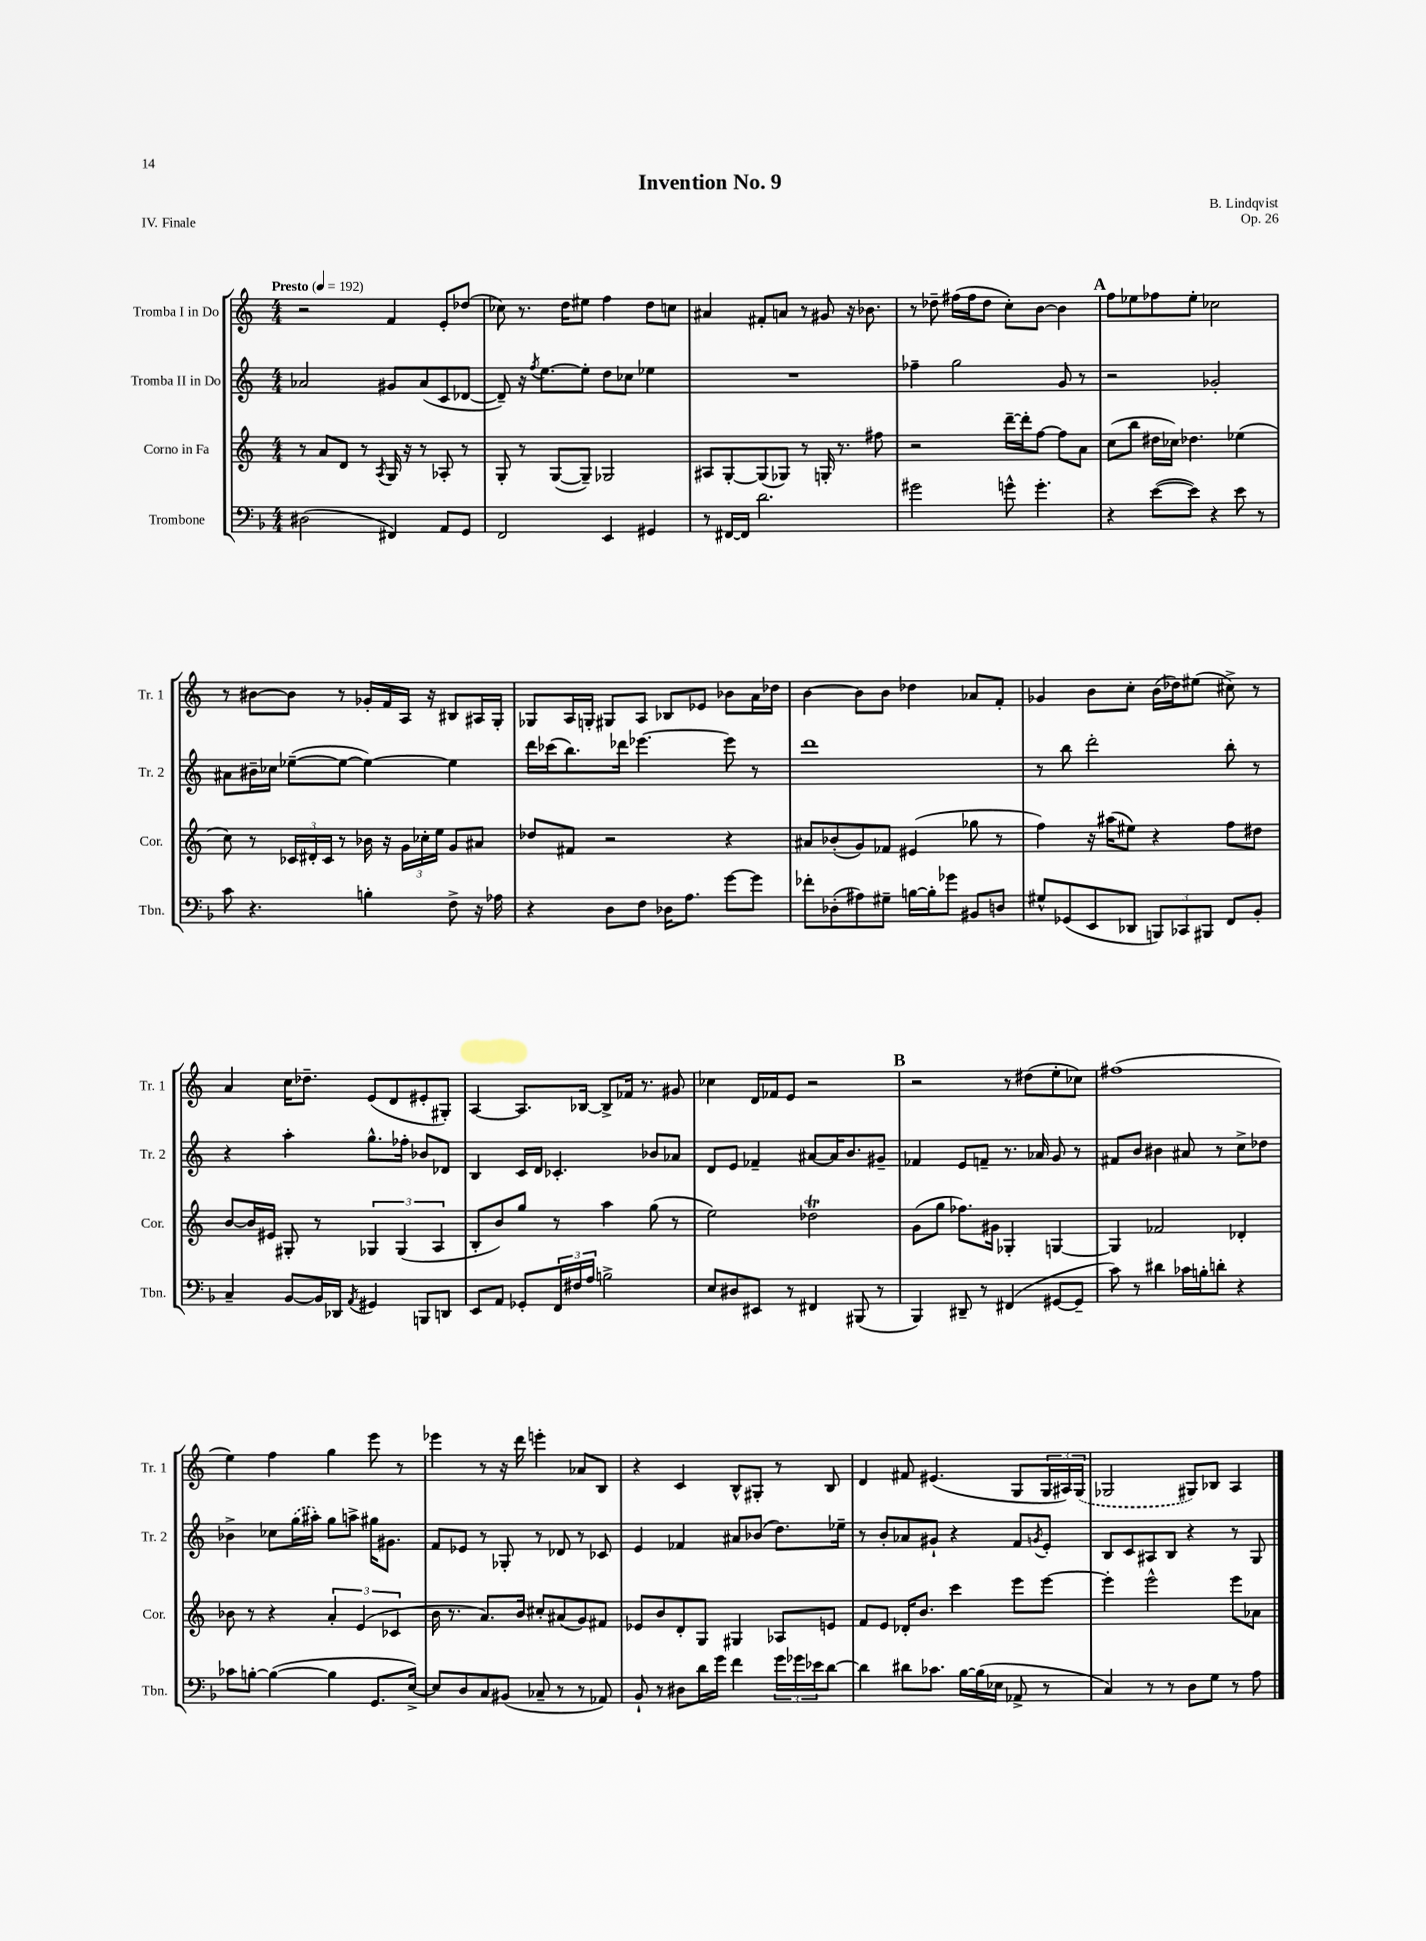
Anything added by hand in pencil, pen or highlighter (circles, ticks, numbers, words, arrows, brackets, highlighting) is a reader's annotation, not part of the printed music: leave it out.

**kern	**kern	**kern	**kern
*part4	*part3	*part2	*part1
*staff4	*staff3	*staff2	*staff1
*I"Trombone	*I"Corno in Fa	*I"Tromba II in Do	*I"Tromba I in Do
*I'Tbn.	*I'Cor.	*I'Tr. 2	*I'Tr. 1
*clefF4	*clefG2	*clefG2	*clefG2
*k[b-]	*k[]	*k[]	*k[]
*M4/4	*M4/4	*M4/4	*M4/4
*MM192	*MM192	*MM192	*MM192
=1	=1	=1	=1
!	!	!	!LO:TX:a:B:t=Presto
(2D#X\	8r	2a-X/	2r
.	8a/L	.	.
.	8d/J	.	.
.	8r	.	.
.	8qA/	.	.
4FF#X/)	16G/	8g#X/L	4f/
.	16r	.	.
.	8r	(8a-/	.
8AA/L	8A-X'/	8c/	8e'/L
8GG/J	8r	[8d-X/J	(8dd-X/J
=2	=2	=2	=2
2FF/	8G'/	8d-~/])	8cc-X\)
.	8r	16r	8.r
.	.	8qff/	.
.	.	[8.ee\L	.
.	([8G/L	.	.
.	.	.	16dd\KL
.	8G~/J])	8ee'\J]	8ee#X\J
4EE/	2G-X/	8dd\L	4ff\
.	.	8cc-X\J	.
4GG#X/	.	4ee-X\	8dd\L
.	.	.	8ccn\J
=3	=3	=3	=3
8r	8A#X/L	1r	4a#X/
[16FF#X/LL	[8G'/	.	.
16FF#/JJ]	.	.	.
2.d\	(8G/]	.	8f#X'/L
.	8G-X/J)	.	8an/J
.	8r	.	8r
.	16Gn'/	.	8g#X/
.	8.r	.	.
.	.	.	16r
.	.	.	8.b-X\
.	8ff#X\	.	.
=4	=4	=4	=4
2g#X\	2r	4ff-X~\	8r
.	.	.	8dd-X~\
.	.	2gg\	(16ff#X\LL
.	.	.	16ff#\J
.	.	.	8dd-\J
8gn^^\	[16ddd~\LL	.	8cc'\L)
.	16ddd'\J]	.	.
4.g'\	[8ff\J	.	[8b\J
.	8ff\L]	8g/	4b\]
.	8a\J	8r	.
!!LO:REH:place=s1:t=A
=5	=5	=5	=5
4r	(8cc\L	2r	8ff\L
.	8bb\J	.	8ee-X\
([8e\L	16dd#X\LL	.	8ff-X\
.	16cc-X\JJ)	.	.
8e\J])	4.dd-X\	.	8ee-'\J
4r	.	2g-X'/	2cc-X\
8e\	(4ee-X\	.	.
8r	.	.	.
!!LO:LB:g=z
=6	=6	=6	=6
8c\	8cc\)	8a#X\L	8r
4.r	8r	16b#X~\L	[8b#X\L
.	.	16cc-X\JJ	.
.	24c-X/LL	([8ee-X~\L	8b#\J]
.	24d#X'/	.	.
.	24c-/JJ	.	.
.	8r	8ee-\J_	8r
4Bn'\	16b-X\	4ee-\_)	16g-X'/LL
.	16r	.	16f/
.	24g\LL	.	16A/JJ
.	24cc-X'\	.	.
.	.	.	16r
.	24ee\JJ	.	.
8F^\	8g/L	4ee-\]	8B#X/L
16r	8a#X/J	.	16A#X/L
16A-X\	.	.	16G'/JJ
=7	=7	=7	=7
4r	8dd-X/L	16ddd\LL	8G-X/L
.	.	(16ccc-X\J	.
.	8f#X/J	8.bb\)	16A/L
.	.	.	16Gn'/JJ
8D\L	2r	.	8G#X/L
.	.	16ddd-X\Jk	.
8F\J	.	[4.eee-X\	8A/J
16D-X\KL	.	.	8B-X/L
8.A\J	.	.	.
.	.	.	8e-X/J
[8g\L	4r	8eee-\]	8b-X\L
8g\J]	.	8r	16a\L
.	.	.	16dd-X\JJ
=8	=8	=8	=8
8f-X'\L	8a#X/L	1ddd	[4b\
(8D-X'\	(8b-X'/	.	.
8A#X\)	8g/)	.	8b\L]
8G#X~\J	8f-X/J	.	8b\J
[16Bn\LL	(4e#X/	.	4dd-X\
16B'\J]	.	.	.
8g-X\J	.	.	.
8BB#X/L	8gg-X\	.	8a-X/L
8Dn/J	8r	.	8f'/J
=9	=9	=9	=9
8G#X^^/L	4ff\)	8r	4g-X/
(8GG-X/	.	8bb\	.
8EE/	16r	2ddd'\	8b\L
.	(16aa#X\KL	.	.
8DD-X/J	8ee#X\J)	.	8cc'\J
12BBBn/L)	4r	.	(16b\LL
.	.	.	16dd-X\J)
12CC-X/	.	.	.
.	.	.	(8ee#X\J
12BBB#X/J	.	.	.
8FF/L	8ff\L	8bb'\	8cc#X^\)
8BB-'/J	8dd#X\J	8r	8r
!!LO:LB:g=z
=10	=10	=10	=10
4C~/	[8b/L	4r	4a/
.	16b/L]	.	.
.	16e#X/JJ	.	.
[8BB-/L	8G#X'/	4aa'\	16cc\KL
.	.	.	8.dd-X~\J
16BB-/L]	8r	.	.
16DD-X/JJ	.	.	.
8qAA/	.	.	.
4GG#X/	6G-X/	8.gg^^\L	(8e/L
.	.	.	8d/
.	(6G-/	.	.
.	.	16ff-X'\Jk	.
8BBBn/L	.	8b-X/L	8e#X'/
.	6A/	.	.
8DDn/J	.	8d-X/J	8G#X'/J)
=11	=11	=11	=11
8EE/L	8B'/L	4B/	[4A/
8AA/J	8b/)	.	.
8GG-X'/L	8gg/J	16c/LL	8.A/L]
.	.	16d/JJ	.
24FF/L	8r	4.c-X'/	.
24F#X/	.	.	.
.	.	.	[16B-X/Jk
24A/JJ	.	.	.
2Bn^\	4aa\	.	8B-^/L]
.	.	.	16f-X/Jk
.	.	.	8.r
.	(8gg\	8b-X/L	.
.	8r	8a-X/J	8g#X/
=12	=12	=12	=12
8E/L	2ee\)	8d/L	4cc-X\
8D#X/	.	8e/J	.
8EE#X/J	.	4f-X~/	16d/LL
.	.	.	16f-X/J
8r	.	.	8e/J
4FF#X/	2dd-XT\	[8a#X/L	2r
.	.	16a#/K]	.
.	.	8.b/	.
(8BBB#X/	.	.	.
8r	.	8g#X~/J	.
!!LO:REH:place=s1:t=B
=13	=13	=13	=13
4BBB-/)	(8g\L	4f-X/	2r
.	8gg\J	.	.
8DD#X~/	8.ff-X\L)	8e/L	.
8r	.	8fn~/J	.
.	16g#X\Jk	.	.
(4FF#X/	4G-X'/	8.r	8r
.	.	.	(8dd#X\L
.	.	16a-X/	.
[8GG#X/L	[4Gn/	8g/	8ee'\
8GG#~/J]	.	8r	8cc-X\J)
=14	=14	=14	=14
8c\)	4G/]	8f#X/L	(1ff#X
8r	.	8b/J	.
4d#X\	2f-X/	4b#X\	.
16c-X\LL	.	8a#X/	.
16Bn'\J	.	.	.
8dn'\J	.	8r	.
4r	4d-X'/	8cc^\L	.
.	.	8dd-X\J	.
!!LO:LB:g=z
=15	=15	=15	=15
8c-X\L	8b-X\	4b-X^\	4ee\)
[8Bn'\J	8r	.	.
(4B\_	4r	8cc-X\L	4ff\
.	.	(16gg\L	.
.	.	16aa#X'\JJ)	.
4B\]	6a'/	8gg\L	4gg\
.	.	8aan^\J	.
.	(6e/	.	.
8.GG/L	.	16gg#X\KL	8eee\
.	.	8.g#X\J	.
.	6c-X/	.	.
.	.	.	8r
[16E^/Jk)	.	.	.
=16	=16	=16	=16
8E/L]	16b\	8f/L	4eee-X\
.	8.r	.	.
8D/	.	8e-X/J	.
8C/	8.a/L)	8r	8r
(8BB#X/J	.	8G-X'/	16r
.	16b/Jk	.	16ddd\
8C-X~/	8cc#X'/L	8r	4eeen'\
8r	(8a#X/	8d-X/	.
8r	8g/)	8r	8a-X/L
8AA-X/)	8f#X/J	8c-X/	8B/J
=17	=17	=17	=17
8BB-`/	8e-X/L	4e/	4r
8r	8b/	.	.
8D#X\L	8d'/	4f-X/	4c/
16d\L	8G/J	.	.
16g\JJ	.	.	.
4f\	4G#X/	8a#X/L	8B^^/L
.	.	(8b-X/J	8G#X'/J
24g\LL	8A-X/L	8.dd\L)	8r
24g-X\	.	.	.
24e-X\J	.	.	.
[8d\J	8en/J	.	8B/
.	.	16ee-X~\Jk	.
=18	=18	=18	=18
4d\]	8f/L	8r	4d/
.	8e/J	8b'/L	.
8d#X\L	16d-X'/KL	8a-X/	8f#X/
.	8.b/J	.	.
8.c-X\J	.	8g#X`/J	(4.e#X/
.	4ccc\	4r	.
[16B-\LL	.	.	.
(16B-\]	.	.	.
16E-X\JJ	.	.	.
8AA-X^/	8eee\L	8f/L	8G/L
.	.	8qgn/	.
8r	[8eee\J	8e'/J	24G/L
.	.	.	24A#X/)
.	.	.	(24G/JJ
=19	=19	=19	=19
4C/)	4eee'\]	8B/L	2G-X/
.	.	8c/	.
8r	2eee^^\	8A#X/	.
8r	.	8B/J	.
8D\L	.	4r	8G#X/L)
8G\J	.	.	8B-X/J
8r	8eee\L	8r	4A/
8A\	8a-X\J	8G/	.
==	==	==	==
*-	*-	*-	*-
